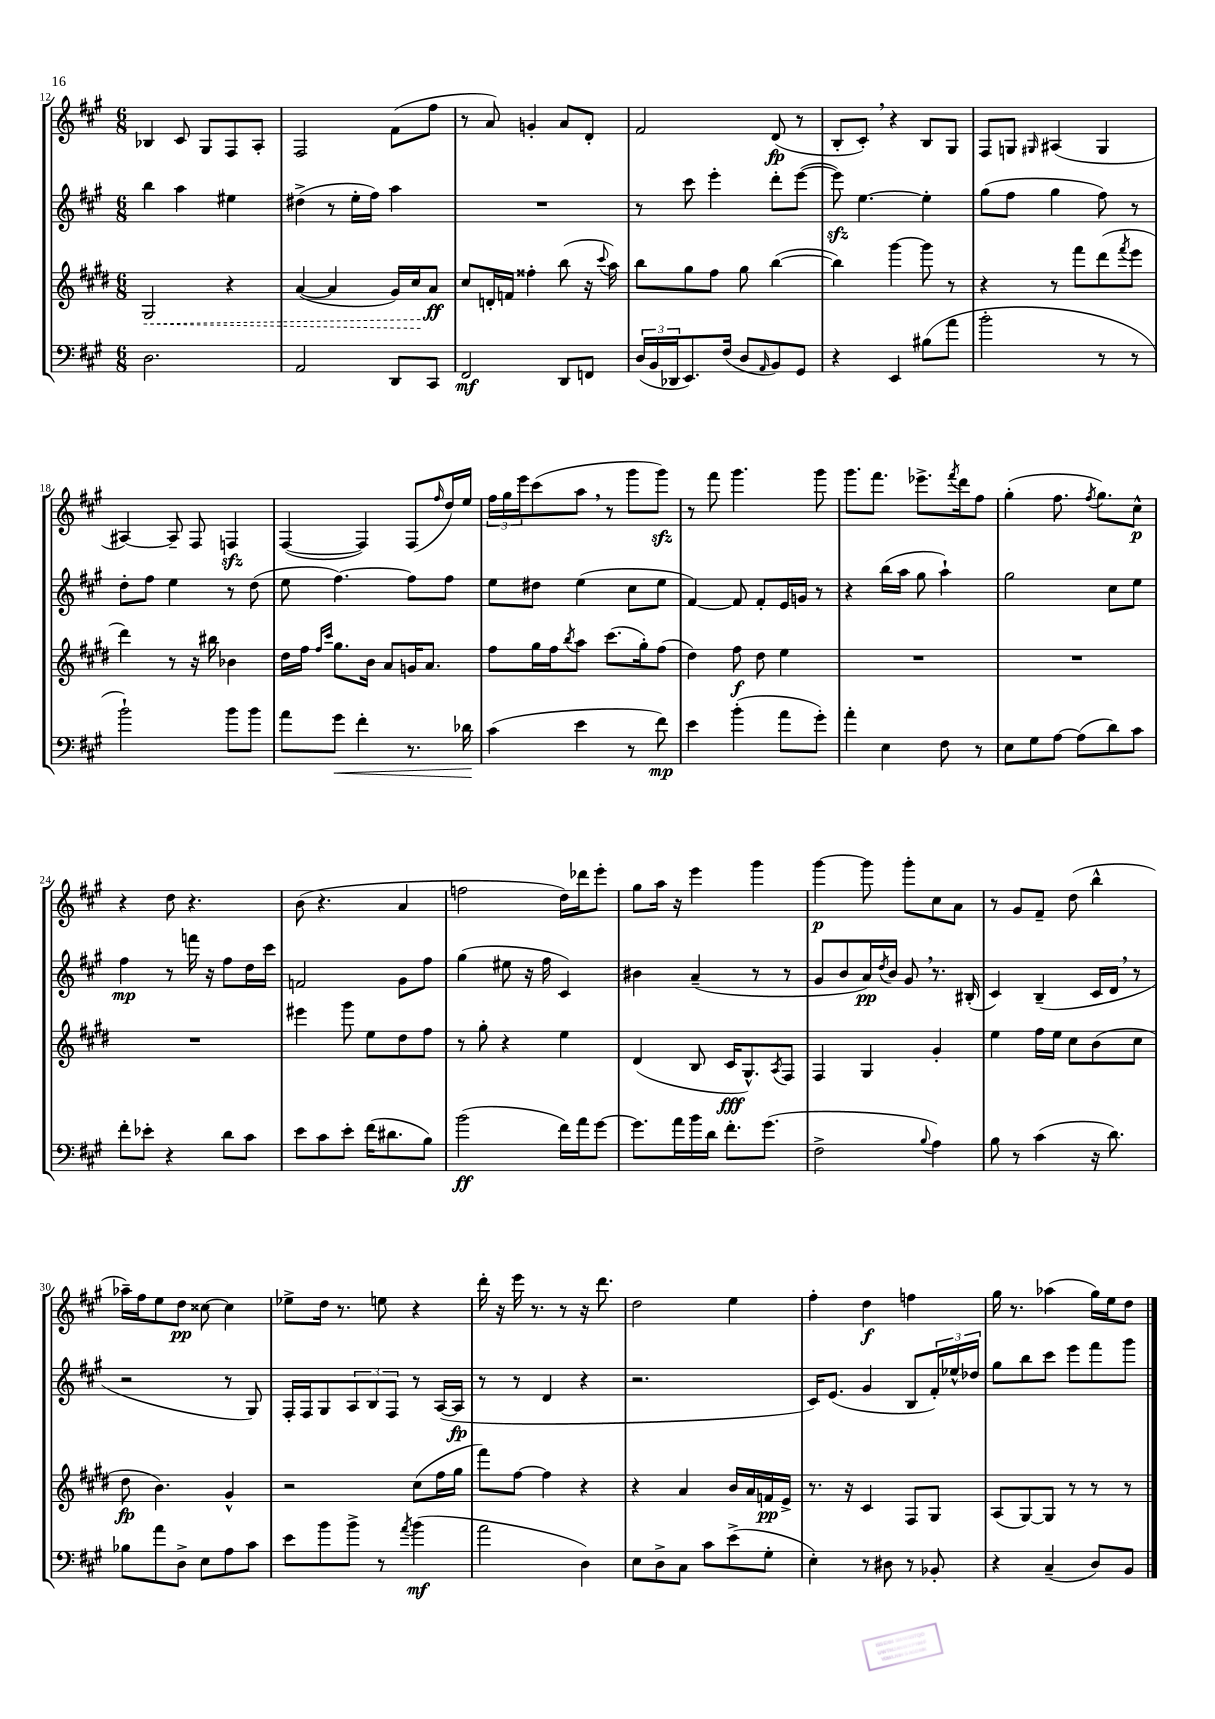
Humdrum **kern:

**kern	**kern	**kern	**kern
*staff4	*staff3	*staff2	*staff1
*clefF4	*clefG2	*clefG2	*clefG2
*k[f#c#g#]	*k[f#c#g#d#]	*k[f#c#g#]	*k[f#c#g#]
*M6/8	*M6/8	*M6/8	*M6/8
2.D	2G#	4bb	4B-
.	.	4aa	8c#
.	.	.	8G#
.	4r	4ee#	8F#
.	.	.	8A'
=	=	=	=
2AA	([4a	(4dd#^	2F#
.	4a]	8r	.
.	.	16ee'	.
.	.	16ff#)	.
8DD	16g#)	4aa	(8f#
.	16cc#	.	.
8CC#	8a	.	8ff#
=	=	=	=
2FF#	8cc#	2.r	8r
.	16d'	.	8a)
.	16f	.	.
.	4ff##'	.	4g'
8DD	(8bb	.	8a
8FF	16r	.	8d'
.	8qqccc#	.	.
.	16aa)	.	.
=	=	=	=
(24D	8bb	8r	2f#
24BB	.	.	.
24DD-	.	.	.
8.EE)	8gg#	8ccc#	.
.	8ff#	4eee'	.
(16F#	.	.	.
8D	8gg#	.	.
16qqAA	.	.	.
8BB)	([4bb	8ddd'	(8d
8GG#	.	([8eee	8r
=	=	=	=
4r	4bb])	8eee])	8B'
.	.	[4.ee	8c#')
4EE	[4ggg#	.	4r
(8B#	8ggg#]	4ee']	8B
8a	8r	.	8G#
=	=	=	=
2b'	4r	(8gg#	8F#
.	.	8ff#	8G
.	.	.	16qqG#
.	8r	4gg#	(4A#
.	8fff#	.	.
8r	(8ddd#	8ff#)	4G#
.	8qfff#	.	.
8r	8eee	8r	.
=	=	=	=
2b`)	4ddd#)	8dd'	[4A#)
.	.	8ff#	.
.	8r	4ee	8A#~]
.	16r	.	8F#
.	16bb#	.	.
8b	4b-	8r	4F
8b	.	(8dd	.
=	=	=	=
8a	16dd#	8ee	([4F#
.	16ff#	.	.
.	16qqff#	.	.
.	16qqccc#	.	.
8g#	8.gg#	[4.ff#)	.
4f#'	.	.	4F#])
.	16b	.	.
.	8a	.	.
8.r	16g	8ff#]	(8F#
.	8.a	.	.
.	.	.	16qqff#
.	.	8ff#	16dd)
16d-	.	.	16ee
=	=	=	=
(4c#	8ff#	8ee	24ff#
.	.	.	24gg#
.	.	.	24eee
.	16gg#	8dd#	(8ccc#
.	16ff#	.	.
.	8qbb	.	.
4e	8aa	(4ee	8aa
.	(8.ccc#	.	8r
8r	.	8cc#	8ggg#
.	16gg#')	.	.
8f#)	(8ff#	8ee	8ggg#)
=	=	=	=
4e	4dd#)	[4f#)	8r
.	.	.	8fff#
(4b'	8ff#	8f#]	4.ggg#
.	8dd#	8f#'	.
8a	4ee	16e	.
.	.	16g	.
8g#')	.	8r	8ggg#
=	=	=	=
4a'	2.r	4r	8.ggg#
.	.	.	8.fff#
4E	.	(16bb	.
.	.	16aa	.
.	.	8gg#	8.eee-^
8F#	.	4aa`)	.
.	.	.	8qfff#
.	.	.	16ddd
8r	.	.	8ff#
=	=	=	=
8E	2.r	2gg#	(4gg#'
8G#	.	.	.
[8A	.	.	8.ff#
(8A]	.	.	.
.	.	.	8qff#
.	.	.	8.gg#)
8d)	.	8cc#	.
8c#	.	8ee	8cc#^^
=	=	=	=
8f#'	2.r	4ff#	4r
8e-'	.	.	.
4r	.	8r	8dd
.	.	16fff	4.r
.	.	16r	.
8d	.	8ff#	.
8c#	.	16dd	.
.	.	16ccc#	.
=	=	=	=
8e	4eee#	2f	(8b
8c#	.	.	4.r
8e'	8ggg#	.	.
(16f#	8ee	.	.
8.d#	.	.	.
.	8dd#	8g#	4a
8B)	8ff#	8ff#	.
=	=	=	=
(2b	8r	(4gg#	2ff
.	8gg#'	.	.
.	4r	8ee#	.
.	.	16r	.
.	.	16ff#	.
16f#)	4ee	4c#)	16dd)
16a	.	.	16ddd-
[8g#	.	.	8eee'
=	=	=	=
8.g#]	(4d#	4b#	8gg#
.	.	.	16aa
16a	.	.	16r
16b	8B	(4a~	4eee
16d	.	.	.
8.f#'	16c#	.	.
.	8.G#^^)	.	.
.	.	8r	4ggg#
(8.g#	.	.	.
.	8qA	.	.
.	8F#	8r	.
=	=	=	=
2F#^	4F#	8g#	[4ggg#
.	.	8b	.
.	4G#	16a)	8ggg#]
.	.	8qdd	.
.	.	16b	.
.	.	8g#	8ggg#'
8qqB	.	.	.
4A)	4g#'	8.r	8cc#
.	.	.	8a
.	.	(16B#'	.
=	=	=	=
8B	4ee	4c#)	8r
8r	.	.	8g#
(4c#	16ff#	(4B~	8f#~
.	16ee	.	.
.	8cc#	.	(8dd
16r	(8b	16c#	4bb^^
8.d)	.	16d	.
.	8cc#	8r	.
=	=	=	=
8B-	8dd#	2r	16aa-~)
.	.	.	16ff#
8a	4.b)	.	8ee
8D^	.	.	8dd
8E	.	.	[8cc##
8A	4g#^^	8r	4cc##]
8c#	.	8G#)	.
=	=	=	=
8e	2r	16F#'	8ee-^
.	.	16F#	.
8b	.	8G#	16dd
.	.	.	8.r
8b^	.	12A	.
.	.	12B	.
8r	.	.	8ee
.	.	12F#	.
8qa	.	.	.
(4b	(8cc#	8r	4r
.	16ff#	([16A	.
.	16gg#	16A]	.
=	=	=	=
2a	8fff#)	8r	16ddd'
.	.	.	16r
.	[8ff#	8r	16eee
.	.	.	8.r
.	4ff#]	4d	.
.	.	.	8r
4D)	4r	4r	16r
.	.	.	8.ddd
=	=	=	=
8E	4r	2.r	2dd
8D^	.	.	.
8C#	4a	.	.
8c#	.	.	.
(8e^	16b	.	4ee
.	16a	.	.
8G#'	16f	.	.
.	16e^	.	.
=	=	=	=
4E')	8.r	16c#)	4ff#'
.	.	(8.e	.
.	16r	.	.
8r	4c#	4g#	4dd
8D#	.	.	.
8r	8F#	8B	4ff
8BB-'	8G#	24f#')	.
.	.	24ee-^^	.
.	.	24dd-	.
=	=	=	=
4r	(8A	8gg#	16gg#
.	.	.	8.r
.	[8G#)	8bb	.
(4C#~	8G#]	8ccc#	(4aa-
.	8r	8eee	.
8D)	8r	8fff#	16gg#)
.	.	.	16ee
8BB	8r	8ggg#	8dd
==	==	==	==
*-	*-	*-	*-
